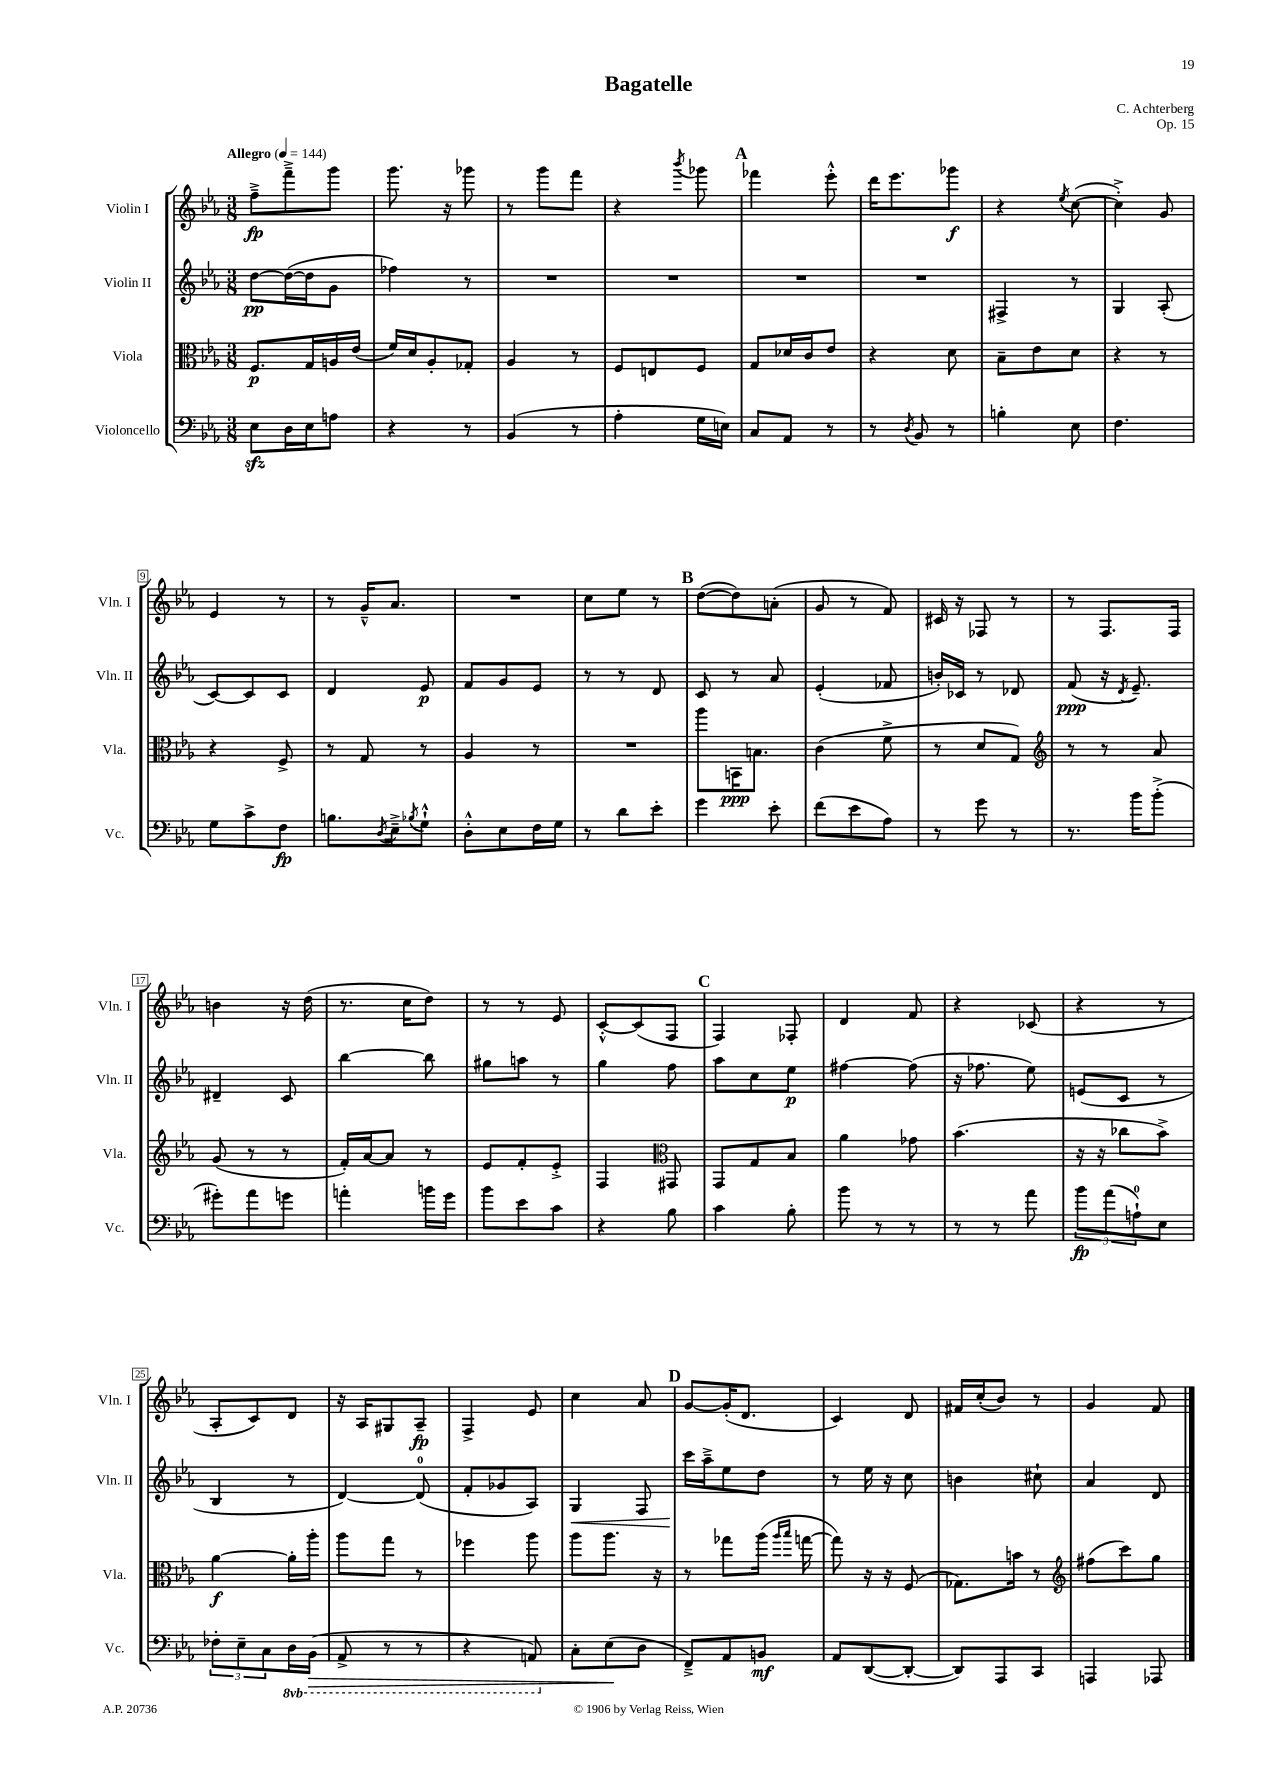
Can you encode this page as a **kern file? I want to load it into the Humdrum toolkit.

**kern	**kern	**kern	**kern
*staff4	*staff3	*staff2	*staff1
*clefF4	*clefC3	*clefG2	*clefG2
*k[b-e-a-]	*k[b-e-a-]	*k[b-e-a-]	*k[b-e-a-]
*M3/8	*M3/8	*M3/8	*M3/8
*MM144	*MM144	*MM144	*MM144
8E-\L	8.F/L	[8dd\L	8ff~^\L
16D\L	.	(16dd\_L	8fff~^\
16E-\J	16G/L	16dd\]J	.
8A\J	16A/	8g\J	8ggg\J
.	(16e-/JJ	.	.
=	=	=	=
4r	16f/LL)	4ff-\)	8.ggg\
.	16d/J	.	.
.	8A-'/	.	.
.	.	.	16r
8r	8G-'/J	8r	8ggg-\
=	=	=	=
(4BB-/	4A-/	4.r	8r
.	.	.	8ggg\L
8r	8r	.	8fff\J
=	=	=	=
4A-'\	8F/L	4.r	4r
.	8E/	.	.
.	.	.	8qbbb-/
16G\LL	8F/J	.	8ggg-\
16E\JJ)	.	.	.
=	=	=	=
8C/L	8G/L	4.r	4fff-\
8AA-/J	16d-/L	.	.
.	16c/J	.	.
8r	8e-/J	.	8eee-'^^\
=	=	=	=
8r	4r	4.r	16ddd\LK
.	.	.	8.eee-\
8qD/	.	.	.
8BB-/	.	.	.
8r	8d\	.	8ggg-\J
=	=	=	=
4B'\	8B-~\L	4F#^/	4r
.	8e-\	.	.
.	.	.	8qee-/
8E-\	8d\J	8r	([8cc\
=	=	=	=
4.F\	4r	4G/	4cc'^\])
.	8r	(8A-'/	8g/
=	=	=	=
8G\L	4r	[8c/L)	4e-/
8c^\	.	8c/]	.
8F\J	8F^/	8c/J	8r
=	=	=	=
8.B\L	8r	4d/	8r
.	8G/	.	16g~^^/LK
8qD/	.	.	.
16E-~^\k	.	.	8.a-/J
8qB-/	.	.	.
8G`^^\J	8r	8e-/	.
=	=	=	=
8D'^^\L	4A-/	8f/L	4.r
8E-\	.	8g/	.
16F\L	8r	8e-/J	.
16G\JJ	.	.	.
=	=	=	=
8r	4.r	8r	8cc\L
8d\L	.	8r	8ee-\J
8e-'\J	.	8d/	8r
=	=	=	=
4g\	8aa-\L	8c/	([8dd\L
.	16BB\K	8r	8dd\])
.	8.B\J	.	.
8e-'\	.	8a-/	(8a'\J
=	=	=	=
(8f\L	(4c\	(4e-'/	8g/
8e-\	.	.	8r
8A-\J)	8f^\	8f-/	8f/)
=	=	=	=
8r	8r	16b'/LL)	16c#/
.	.	16c-/JJ	16r
8g\	8d/L	8r	8F-/
8r	8G/J)	8d-/	8r
=	=	=	=
*	*clefG2	*	*
8.r	8r	(8f/	8r
.	8r	16r	8.F/L
.	.	8qd/	.
16b-\LK	.	8.e-~/)	.
(8b-'^\J	8a-/	.	.
.	.	.	16F/Jk
=	=	=	=
8g#'\L)	(8g/	4d#~/	4b\
8a-\	8r	.	.
8g\J	8r	8c/	16r
.	.	.	(16dd\
=	=	=	=
4a'\	16f'/LL)	[4bb-\	8.r
.	[16a-/J	.	.
.	8a-/]J	.	.
.	.	.	16cc\LK
16b\LL	8r	8bb-\]	8dd\J)
16g\JJ	.	.	.
=	=	=	=
8b-\L	8e-/L	8gg#\L	8r
8e-\	8f'/	8aa\J	8r
8c\J	8e-'^/J	8r	8e-/
=	=	=	=
4r	4F/	4gg\	[8c'^^/L
.	.	.	(8c/]
*	*clefC3	*	*
8B-\	8GG#/	8ff\	8F/J
=	=	=	=
4c\	8GG/L	8aa-\L	4F/)
.	8G/	8cc\	.
8B-'\	8B-/J	8ee-\J	8F-'/
=	=	=	=
8b-\	4a-\	[4ff#\	4d/
8r	.	.	.
8r	8g-\	(8ff#\]	8f/
=	=	=	=
8r	(4.b-\	16r	4r
.	.	8.ff-\	.
8r	.	.	.
8a-\	.	8ee-\)	(8c-/
=	=	=	=
12b-\L	16r	(8e/L	4r
.	16r	.	.
(12a-\	.	.	.
.	8cc-\L	8c/J	.
12A`\)	.	.	.
8E-\J	8b-^\J)	8r	8r
=	=	=	=
12F-'\L	[4a-\	4B-/	8A-'/L
12E-~\	.	.	.
.	.	.	8c/)
12C\	.	.	.
16DD\L	16a-'\]LL	8r	8d/J
(16BBB-\JJ	16aa-'\JJ	.	.
=	=	=	=
8AAA-^/	8aa-\L	[4d/)	16r
.	.	.	16A-/LK
8r	8gg\J	.	8G#/
8r	8r	(8d/]	8A-~/J
=	=	=	=
4r	4ff-\	8f'/L	4F^/
.	.	8g-/	.
8AAA/)	8aa-\	8A-/J)	8e-/
=	=	=	=
8C'\L	8aa-\L	4G/	4cc\
(8E-\	8.aa-\J	.	.
8D\J	.	8F/	8a-/
.	16r	.	.
=	=	=	=
8FF~^/L)	8r	16ccc\LL	[8g/L
.	.	16aa-~^\J	.
8AA-/	8gg-\L	8ee-\	(16g'/]K
.	.	.	8.d/J
8BB/J	(16aa-\Jk	8dd\J	.
.	16qqaa-/LL	.	.
.	16qqbb-/JJ	.	.
.	[16gg\	.	.
=	=	=	=
8AA-/L	8gg\])	8r	4c/)
([8DD/	16r	16ee-\	.
.	16r	16r	.
8DD'/_J	(8F/	8cc\	8d/
=	=	=	=
8DD/]L)	8.G-\L)	4b\	16f#/LL
.	.	.	(16cc'/J
8AAA-/	.	.	8b-/J)
.	16b\Jk	.	.
8CC/J	8r	8cc#`\	8r
=	=	=	=
*	*clefG2	*	*
4AAA/	(8ff#\L	4a-/	4g/
.	8ccc\)	.	.
8AAA-/	8gg\J	8d/	8f/
==	==	==	==
*-	*-	*-	*-
